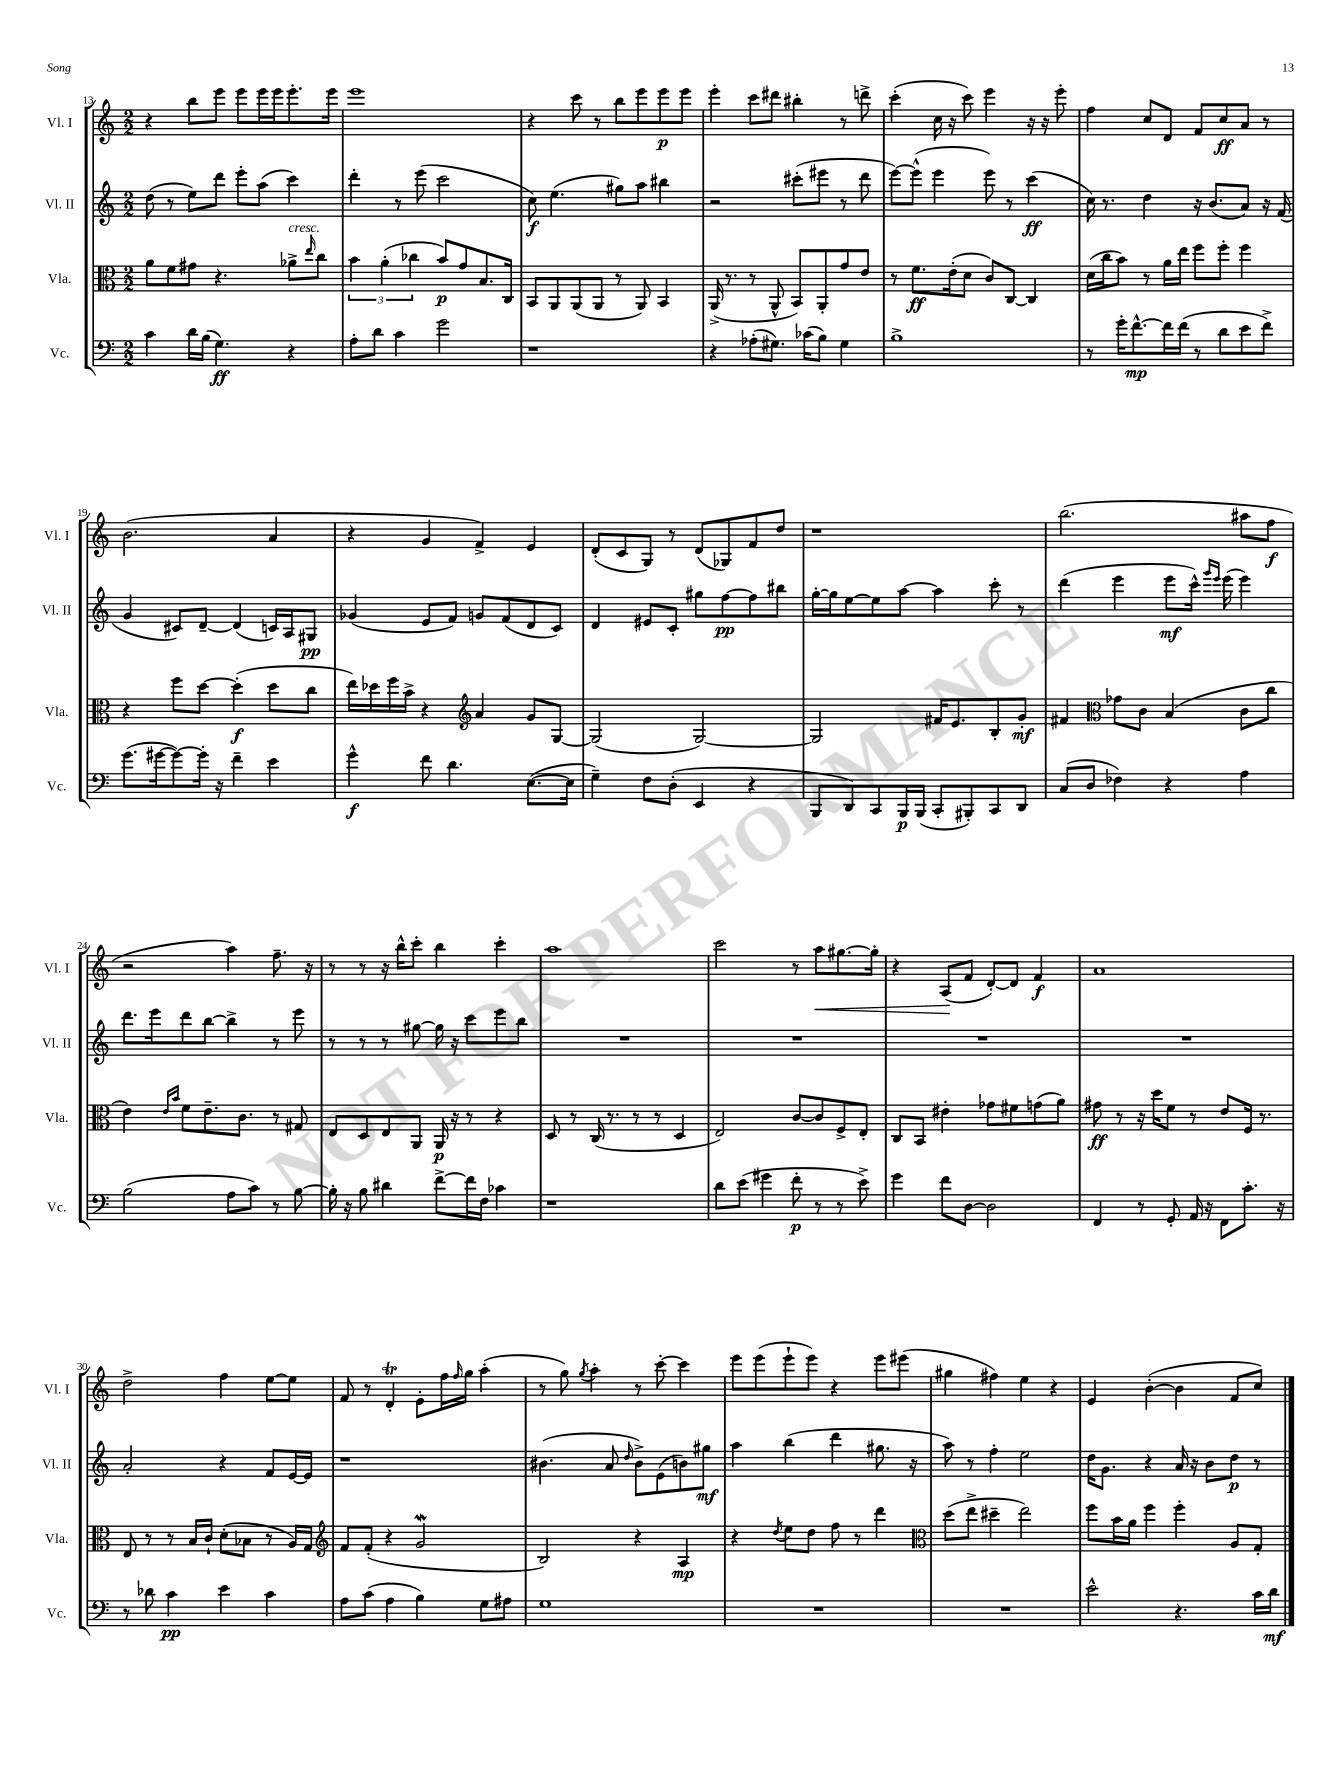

**kern	**kern	**kern	**kern
*staff4	*staff3	*staff2	*staff1
*clefF4	*clefC3	*clefG2	*clefG2
*k[]	*k[]	*k[]	*k[]
*M2/2	*M2/2	*M2/2	*M2/2
4c	8a	(8dd	4r
.	8f	8r	.
16d	8g#	8ee)	8bb
(16B	.	.	.
4.G)	4.r	8ddd	8eee
.	.	8eee'	8eee
.	.	(8aa	16eee
.	.	.	16eee
4r	8a-^	4ccc)	8.eee'
.	16qqee	.	.
.	8cc	.	.
.	.	.	16eee
=	=	=	=
8A'	6b	4ddd'	1eee
8d	.	.	.
.	(6a'	.	.
4c	.	8r	.
.	6cc-	.	.
.	.	(8eee	.
2g	8b)	2ccc	.
.	8g	.	.
.	8.B	.	.
.	16C	.	.
=	=	=	=
1r	8BB	8cc)	4r
.	8AA	(4.ee	.
.	(8AA	.	8ccc
.	8AA	.	8r
.	8r	8gg#)	8bb
.	8AA)	8aa	8eee
.	4BB	4bb#	8eee
.	.	.	8eee
=	=	=	=
4r	(16AA^	2r	4eee'
.	8.r	.	.
(8A-'	8r	.	8ccc
8.G#)	8AA^^	.	8ddd#
.	8BB)	(8ccc#'	4bb#'
(16c-	.	.	.
8B)	8AA'	8eee#	.
4G#	8g	8r	8r
.	8e	8ddd	8ddd^
=	=	=	=
1B^	8r	[8eee)	(4ccc'
.	8.f	(8eee^^]	.
.	.	4eee	16cc
.	(16e'	.	16r
.	8d	.	8ccc)
.	8c)	8eee)	4eee
.	[8C	8r	.
.	4C]	(4ccc	16r
.	.	.	16r
.	.	.	8eee'
=	=	=	=
8r	(16d	16cc)	4ff
.	16cc	8.r	.
16g'	8b)	.	.
[8.f^^	.	.	.
.	8r	4dd	8cc
16f]	16a	.	8d
(16f	16ee	.	.
8r	8ff	16r	8f
.	.	(8.b	.
8d	8ff'	.	8cc
8e	4ff	8a)	8a
8f^)	.	16r	8r
.	.	(16f	.
=	=	=	=
(8.g	4r	4g	(2.b
[16g#	.	.	.
8g#_)	8ff	8c#)	.
16g#']	[8dd	[8d~	.
16r	.	.	.
4f~	(4dd']	(4d]	.
4e	8dd	16c)	4a
.	.	16A	.
.	8cc	8G#	.
=	=	=	=
4g^^	16ee)	(4g-	4r
.	16dd-	.	.
.	16ff	.	.
.	16b^	.	.
8f	4r	8e	4g
4.d	.	8f)	.
*	*clefG2	*	*
.	4a	8g	4f^)
.	.	(8f	.
([8.E	8g	8d	4e
.	[8G	8c)	.
16E]	.	.	.
=	=	=	=
4G~)	(2G]	4d	(8d'
.	.	.	8c
8F	.	8e#	8G)
(8D'	.	8c'	8r
4EE	[2G)	8gg#	(8d
.	.	[8ff	8G-)
4r	.	8ff]	8f
.	.	8bb#	8dd
=	=	=	=
8BBB	2G]	[16gg'	1r
.	.	16gg]	.
8DD)	.	[8ee	.
8CC	.	8ee]	.
16BBB	.	[8aa	.
(16BBB	.	.	.
8CC'	16f#	4aa]	.
.	8.e	.	.
8BBB#')	.	.	.
8CC	8B'	8ccc'	.
8DD	8g'	8r	.
=	=	=	=
(8C	4f#	(4ddd	(2.bb
8D	.	.	.
*	*clefC3	*	*
4F-)	8g-	4eee	.
.	8c	.	.
4r	(4B	8eee	.
.	.	16ccc^^)	.
.	.	16qqggg	.
.	.	16qqeee	.
.	.	(16eee	.
4A	8c	4eee)	8aa#
.	8cc	.	8ff
=	=	=	=
(2B	4e)	8.ddd	2r
.	.	16eee	.
.	16qqe	.	.
.	16qqb	.	.
.	8f	8ddd	.
.	8.e~	[8bb	.
8A	.	4bb^]	4aa)
.	8.c	.	.
8c)	.	.	.
8r	8r	8r	8.ff~
[8B	8G#	8eee	.
.	.	.	16r
=	=	=	=
16B']	8E	8r	8r
16r	.	.	.
8B	8D	8r	8r
4d#	8E	8r	16r
.	.	.	16bb^^
.	8AA	[8gg#	8ccc'
[8f^	16AA	16gg#]	4bb
.	16r	16r	.
16f]	8r	8ccc	.
16F	.	.	.
4c-	4r	8eee	4ccc'
.	.	8bb	.
=	=	=	=
1r	8D	1r	1aa
.	8r	.	.
.	(16C	.	.
.	8.r	.	.
.	8r	.	.
.	8r	.	.
.	4D	.	.
=	=	=	=
8d	2E)	1r	2ccc
(8e	.	.	.
4g#	.	.	.
8f'	[8c	.	8r
8r	8c]	.	8aa
8r	8F^	.	[8.gg#
8e^)	8E'	.	.
.	.	.	16gg#']
=	=	=	=
4g	8C	1r	4r
.	8BB	.	.
8f	4e#'	.	(8A
[8D	.	.	8f
2D]	8g-	.	[8d')
.	8f#	.	8d]
.	(8g	.	4f
.	8a)	.	.
=	=	=	=
4FF	8g#	1r	1a
.	8r	.	.
8r	16r	.	.
.	16dd	.	.
8GG'	8f	.	.
16AA	8r	.	.
16r	.	.	.
8FF	8e	.	.
8.c'	16F	.	.
.	8.r	.	.
16r	.	.	.
=	=	=	=
8r	8E	2a'	2dd^
8d-	8r	.	.
4c	8r	.	.
.	16B	.	.
.	16c`	.	.
4e	(8d'	4r	4ff
.	8B-	.	.
4c	8r	8f	[8ee
.	16A)	[16e	8ee]
.	16G	16e]	.
=	=	=	=
*	*clefG2	*	*
8A	8f	1r	8f
(8c	(8f'	.	8r
4A	4r	.	4d'
4B)	2g	.	8e'
.	.	.	16ff
.	.	.	16qqff
.	.	.	16gg
8G	.	.	(4aa'
8A#	.	.	.
=	=	=	=
1G	2B)	(4.b#	8r
.	.	.	8gg)
.	.	.	8qgg
.	.	.	4aa'
.	.	8a	.
.	.	16qqdd	.
.	4r	8b#^)	8r
.	.	(8e	[8ccc'
.	4A	8b)	4ccc]
.	.	8gg#	.
=	=	=	=
1r	4r	4aa	8eee
.	.	.	(8eee
.	8qdd	.	.
.	8ee	(4bb	8eee`
.	8dd	.	8eee)
.	8ff	4ddd	4r
.	8r	.	.
.	4ddd	8.gg#	8eee
.	.	.	(8eee#
.	.	16r	.
=	=	=	=
*	*clefC3	*	*
1r	(8dd	8aa)	4gg#
.	8ee^	8r	.
.	4dd#~	4ff'	4ff#)
.	2ee)	2ee	4ee
.	.	.	4r
=	=	=	=
2e^^	8ff	16dd	4e
.	.	8.g	.
.	16b	.	.
.	16a	.	.
.	4ff	4r	([4b'
4.r	4ff'	16a	4b]
.	.	16r	.
.	.	8b	.
.	8A	8dd	8f
16c	8G'	8r	8cc)
16d	.	.	.
==	==	==	==
*-	*-	*-	*-
